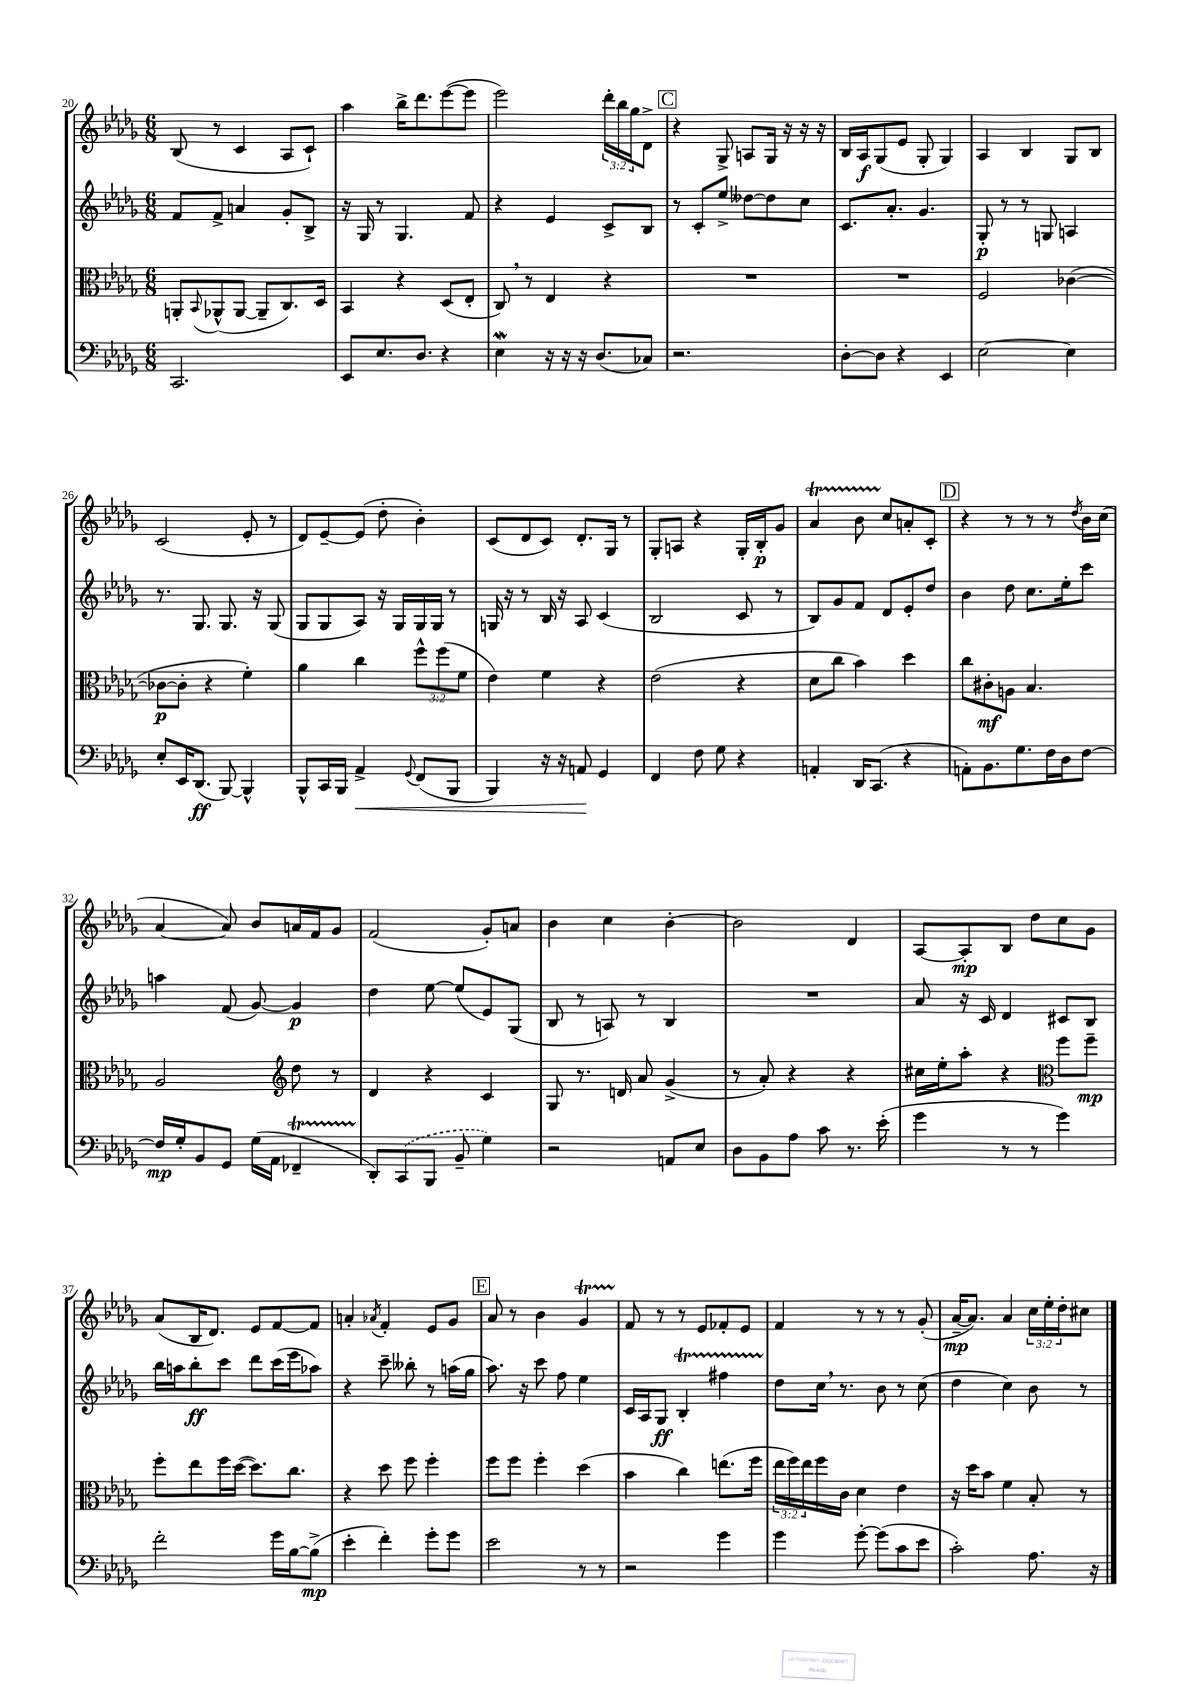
<<
\new StaffGroup <<
\new Staff = "s0" {
    \clef treble \key des \major \numericTimeSignature \time 6/8 \override Staff.TupletNumber.text = #tuplet-number::calc-fraction-text
    bes8( r8 c'4 aes8 c'8-!) |
    aes''4 bes''16-> des'''8. ees'''8~( ees'''8 |
    ees'''2) \tuplet 3/2 { des'''16-. bes''16 ges''16 } des'8-> |
    \mark \markup { \box "C" } r4 ges8-> a8 ges16 r16 r16 r16 |
    bes16 aes16\f ges8( ees'8 ges8-. ges4) |
    aes4 bes4 ges8 bes8 |
    c'2( ees'8-. r8 |
    des'8) ees'8~-- ees'8( des''8-. bes'4-.) |
    c'8( des'8 c'8) des'8.-. ges16 r8 |
    ges8-. a8 r4 ges16-. bes16-.\p ges'8 |
    aes'4\startTrillSpan bes'8 c''8\stopTrillSpan a'8-. c'8-. |
    \mark \markup { \box "D" } r4 r8 r8 r8 \acciaccatura { des''8 } bes'16 c''16( |
    aes'4~ aes'8) bes'8 a'16 f'16 ges'8 |
    f'2( ges'8-.) a'8 |
    bes'4 c''4 bes'4~-. |
    bes'2 des'4 |
    aes8~ aes8-.\mp bes8 des''8 c''8 ges'8 |
    aes'8( bes16 des'8.) ees'8 f'8~ f'8 |
    a'4-. \acciaccatura { aes'8 } f'4-. ees'8 ges'8 |
    \mark \markup { \box "E" } aes'8 r8 bes'4 ges'4\startTrillSpan |
    f'8\stopTrillSpan r8 r8 ees'8 fes'8-. ees'8 |
    f'4 r8 r8 r8 ges'8-.( |
    aes'16~--\mp aes'8.) aes'4 \tuplet 3/2 { c''16 ees''16-. des''16-. } cis''8 \bar "|." |
}
\new Staff = "s1" {
    \clef treble \key des \major \numericTimeSignature \time 6/8
    f'8 f'8-> a'4 ges'8-. bes8-> |
    r16 ges16 r8 ges4. f'8 |
    r4 ees'4 c'8-> bes8 |
    \mark \markup { \box "C" } r8 c'8-. ees''8-> deses''8~ deses''8 c''8 |
    c'8. aes'8.-. ges'4. |
    ges8-.\p r8 r8 g8 a4 |
    r8. ges8. ges8. r16 ges8( |
    ges8 ges8 aes8) r16 ges16 ges16 ges16 r8 |
    g16 r16 r8 bes16 r16 aes8 c'4( |
    bes2 c'8 r8 |
    bes8) ges'8 f'8 des'8 ees'8-. des''8 |
    \mark \markup { \box "D" } bes'4 des''8 c''8. ees''16-. c'''8 |
    a''4 f'8( ges'8~) ges'4\p |
    des''4 ees''8~ ees''8( ees'8) ges8( |
    bes8 r8 a8) r8 bes4 |
    R2. |
    aes'8 r16 c'16 des'4 cis'8 bes8 |
    bes''16 a''16 bes''8-.\ff c'''8 des'''8 c'''16( ees'''16 aes''8) |
    r4 c'''8-- beses''8-. r8 a''16( ges''16 |
    \mark \markup { \box "E" } aes''8.) r16 c'''8 f''8 ees''4 |
    c'16 aes16 ges8\ff bes4-.\startTrillSpan fis''4 |
    des''8\stopTrillSpan c''16 \breathe r8. bes'8 r8 c''8( |
    des''4 c''4) bes'8 r8 \bar "|." |
}
\new Staff = "s2" {
    \clef alto \key des \major \numericTimeSignature \time 6/8 \override Staff.TupletNumber.text = #tuplet-number::calc-fraction-text
    a,8-. \appoggiatura { bes,8 } aes,8-^( aes,8~ aes,8-- c8.) des16 |
    bes,4 r4 des8( ees8-. |
    c8) \breathe r8 ees4 r4 |
    \mark \markup { \box "C" } R2. |
    R2. |
    f2 ces'4~( |
    ces'8~\p ces'8-. r4 f'4-.) |
    aes'4 c''4 \tuplet 3/2 { f''8-^ f''8( f'8 } |
    ees'4) f'4 r4 |
    ees'2( r4 |
    des'8 c''8 bes'4) des''4 |
    \mark \markup { \box "D" } c''8 cis'8-.\mf a8 bes4. |
    aes2 \clef treble des''8 r8 |
    des'4 r4 c'4 |
    ges8 r8. d'16 aes'8 ges'4->( |
    r8 aes'8-.) r4 r4 |
    cis''16 ees''16-. aes''8-. r4 \clef alto f''8 f''8--\mp |
    f''8-. ees''8 f''16 des''16~( des''8.) c''8. |
    r4 des''8 f''8 f''4-. |
    \mark \markup { \box "E" } f''8 f''8 f''4-. des''4( |
    bes'4 c''4) e''8.( f''16 |
    \tuplet 3/2 { ees''16 f''16) ees''16 } f''16 c'16 des'4 ees'4 |
    r16 des''16 bes'8 f'4 bes8-. r8 \bar "|." |
}
\new Staff = "s3" {
    \clef bass \key des \major \numericTimeSignature \time 6/8
    c,2. |
    ees,8 ees8. des8. r4 |
    ees4\mordent r16 r16 r16 des8.( ces8) |
    \mark \markup { \box "C" } r2. |
    des8~-. des8 r4 ees,4 |
    ees2~ ees4 |
    ees8-. ees,16 des,8.\ff( bes,,8~) bes,,4-^ |
    bes,,8-^ c,16 bes,,16 aes,4->\< \appoggiatura { ges,8 } f,8( bes,,8 |
    bes,,4) r16 r16 a,8\! ges,4 |
    f,4 f8 ges8 r4 |
    a,4-. des,16 c,8.( r4 |
    \mark \markup { \box "D" } a,8-.) bes,8. ges8. f16 des16 f8~ |
    f16\mp ges16-. bes,8 ges,8 ges16( aes,16 fes,4--\startTrillSpan |
    des,8-.\stopTrillSpan) \once \slurDashed c,8( bes,,8 bes,8-- ges4) |
    r2 a,8 ees8 |
    des8 bes,8 aes8 c'8 r8. ees'16-.( |
    ges'4 r8 r8 ges'4) |
    f'2-. ges'16 bes16~ bes8->\mp( |
    ees'4-. f'4-.) ges'8-. ges'8 |
    \mark \markup { \box "E" } ees'2 r8 r8 |
    r2 ges'4 |
    ges'4 ges'8~-. ges'8( c'8 ees'8 |
    c'2-.) aes8. r16 \bar "|." |
}
>>
>>
\layout { \context { \Score currentBarNumber = #20 } }
